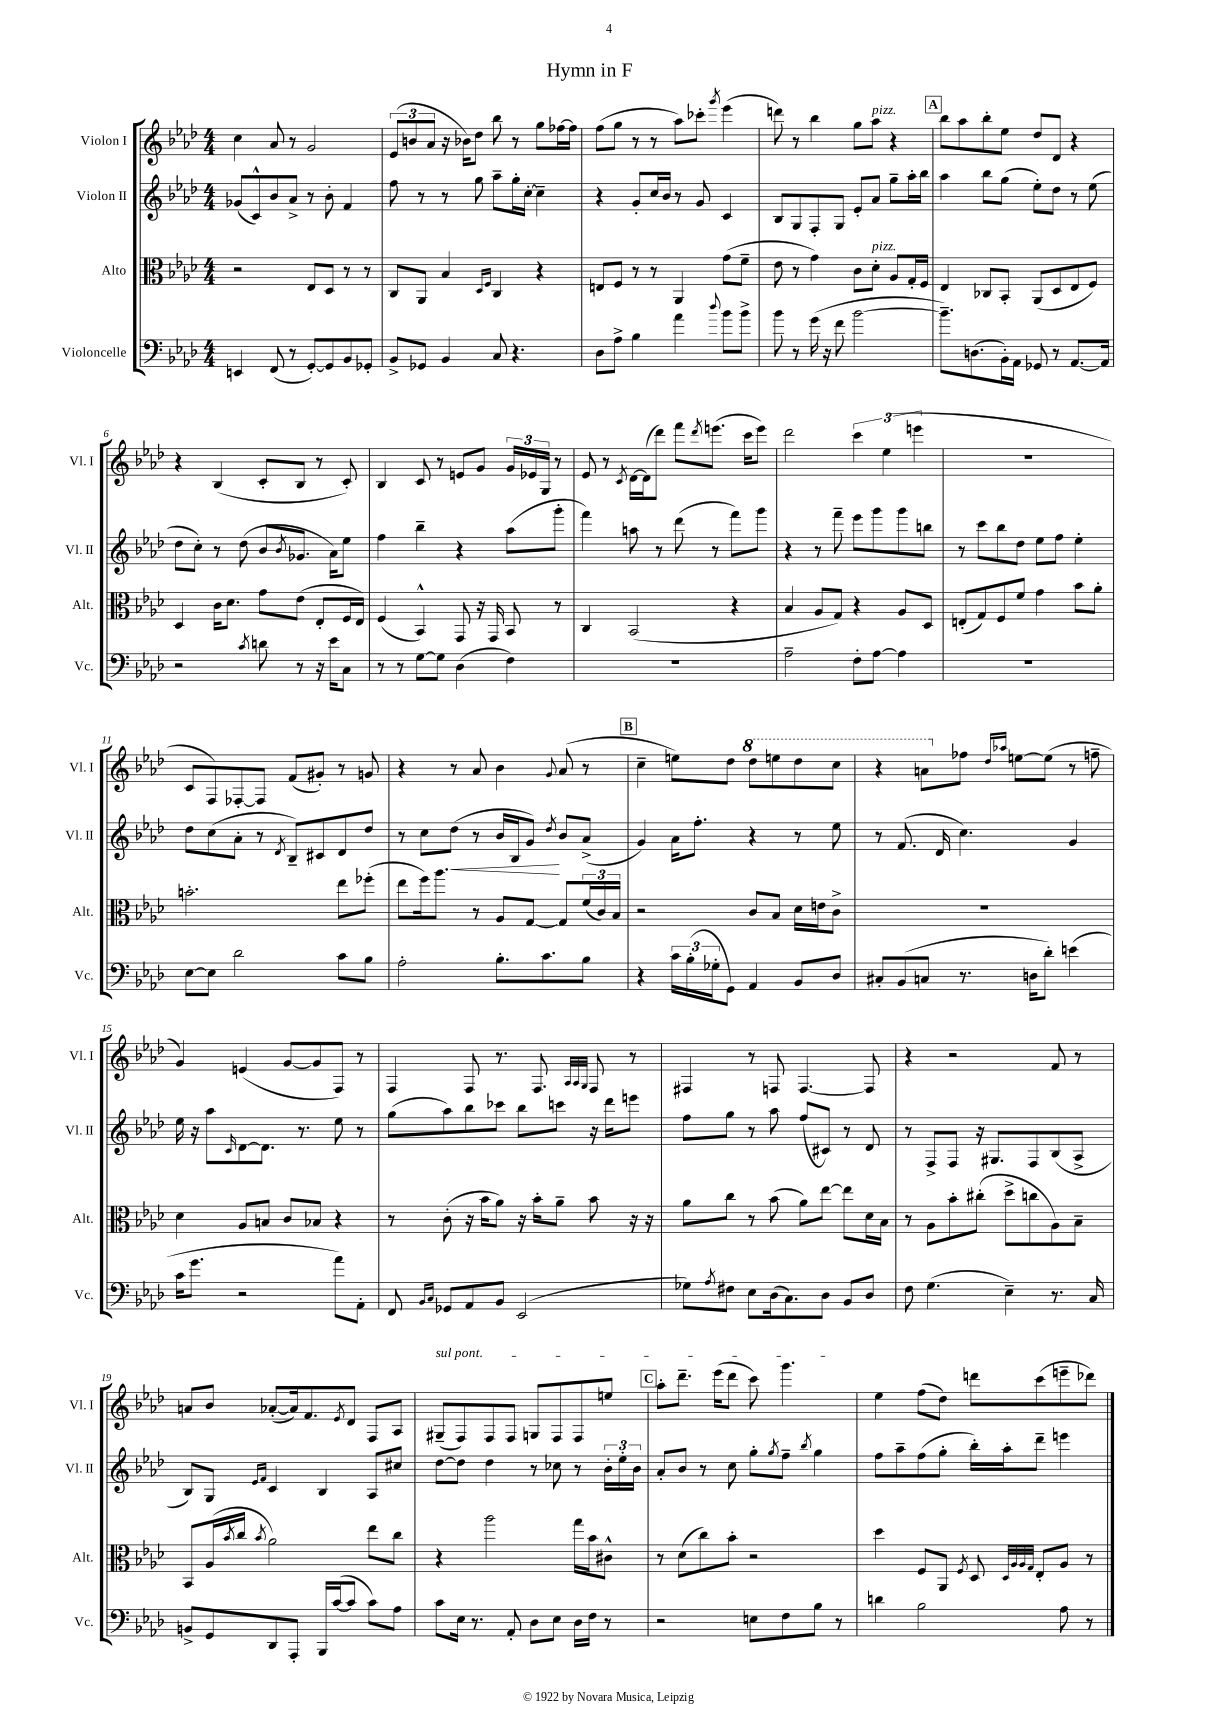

**kern	**kern	**kern	**kern
*staff4	*staff3	*staff2	*staff1
*clefF4	*clefC3	*clefG2	*clefG2
*k[b-e-a-d-]	*k[b-e-a-d-]	*k[b-e-a-d-]	*k[b-e-a-d-]
*M4/4	*M4/4	*M4/4	*M4/4
4EE/	2r	(8g-/L	4cc\
.	.	8c^^/)	.
(8FF/	.	8b-/	8a-/
8r	.	8a-^/J	8r
[8GG'/L)	8E-/L	8r	2g/
8GG/]	8D-/J	8b-'\	.
8BB-/	8r	4f/	.
8GG-'/J	8r	.	.
=	=	=	=
8BB-^/L	8C/L	8ff\	(12e-/L
.	.	.	12b/
8GG-/J	8AA-/J	8r	.
.	.	.	12a-/J
4BB-/	4B-/	8r	16r
.	.	.	16b-\LK)
.	.	8gg\	8dd-\J
.	16qqD-/LL	.	.
.	16qqF/JJ	.	.
8C/	4C/	8aa-~\L	8bb-\
4.r	.	16gg'\L	8r
.	.	[16cc'\JJ	.
.	4r	4cc~\]	8gg\L
.	.	.	[16ff-\L
.	.	.	16ff-\]JJ
=	=	=	=
8D-\L	8E/L	4r	(8ff\L
8A-^\J	8F/J	.	8gg\J
4B-\	8r	8g'/L	8r
.	8r	16cc/L	8r
.	.	16b-/JJ	.
4a-\	4AA-/	8r	8aa-\L)
.	.	8g/	8ccc-'\J
8qqdd-/	.	.	8qggg/
8b-\L	(8g\L	4c/	(4eee-\
8b-^\J	8f~\J	.	.
=	=	=	=
8b-\	8e-\	8B-/L	8ddd\)
8r	8r	8G/	8r
(16g\	4g\)	8F'/	4bb-\
16r	.	.	.
8f\	.	8G/J	.
[2b-\	8c\L	8e-'/L	8gg\L
.	8d-'\J	8a-/J	8aa-\J
.	8A-/L	8gg~\L	4r
.	16G'/L	16aa-'\L	.
.	16F/JJ	16bb-\JJ	.
=	=	=	=
8.b-~\]L)	4E-/	4aa-\	8bb-\L
.	.	.	8aa-\
(8.D\	.	.	.
.	8C-/L	8bb-\L	8bb-'\
16BB-'\L)	8BB-'/J	(8gg\J	8ee-\J
16AA-\JJ	.	.	.
8GG-/	(8AA-/L	8ee-'\L)	8dd-/L
8r	8D-/	8dd-\J	8d-/J
[8.AA-/L	8E-/	8r	4r
.	8F/J)	(8ee-\	.
16AA-/]Jk	.	.	.
=	=	=	=
2r	4D-/	8dd-\L	4r
.	.	8cc'\J)	.
.	16c\LK	8r	(4B-/
.	8.d-\J	.	.
.	.	(8dd-\	.
8qc/	.	.	.
8d\	8g\L	8b-/L	8c'/L
.	.	8qb-/	.
8r	(8e-\J	8.g-/J	8B-/J
16r	8E-'/L	.	8r
16e-\LK	.	16a-\LK)	.
8C\J	16F/L	8ee-\J	8c'/)
.	16E-/JJ)	.	.
=	=	=	=
8r	(4F/	4ff\	4B-/
8r	.	.	.
[8G\L	4BB-^^/)	4bb-~\	8c/
8G\]J	.	.	8r
(4D-\	8GG/	4r	8e/L
.	16r	.	8g/J
.	16GG/	.	.
4F\)	8BB-/	(8aa-\L	24g/LL
.	.	.	24e-/
.	.	.	24G/JJ
.	8r	8ggg'\J	8r
=	=	=	=
1r	4C/	4fff\)	8e-/
.	.	.	8r
.	.	.	8qc/
.	(2BB-/	8aa\	[16d-\LL
.	.	.	(16d-\]J
.	.	8r	8ddd-\J)
.	.	(8ddd-\	8fff\L
.	.	.	8qddd-/
.	.	8r	(8.eee\J
.	4r	8fff\L)	.
.	.	.	16ccc\LK
.	.	8ggg\J	8eee\J)
=	=	=	=
2A-~\	4B-/	4r	2ddd-\
.	8A-/L	8r	.
.	8G/J)	8fff~\	.
8F'\L	4r	8eee-\L	6ccc\
[8A-\J	.	8ggg\	.
.	.	.	(6ee-\
4A-\]	8A-/L	8ggg\	.
.	.	.	6eee\
.	8D-/J	8bb\J	.
=	=	=	=
1r	(8E'/L	8r	1r
.	8G/)	8ccc\L	.
.	8F/	8bb-\	.
.	8f/J	8dd-\J	.
.	4g\	8ee-\L	.
.	.	8ff\J	.
.	8b-\L	4ee-'\	.
.	8a-'\J	.	.
=	=	=	=
[8E-\L	2.b'\	8dd-\L	8c/L
8E-\]J	.	(8cc\	8F/)
2d-\	.	8a-'\J	[8F-'/
.	.	8r	8F-/]J
.	.	8qd-/	.
.	.	8B-~/L)	(8f/L
.	.	8c#/	8g#'/J)
8c\L	8ee-\L	8d-/	8r
8B-\J	(8ff-'\J	8dd-/J	8g/
=	=	=	=
2A-'\	8ee-\L	8r	4r
.	16ff\k)	8cc\L	.
.	8.aa-\J	.	.
.	.	(8dd-\J	8r
.	8r	8r	8a-/
8.B-'\L	8A-/L	16b-/LL	4b-\
.	.	16B-/J	.
.	[8G/J	8g/J)	.
8.c\	.	.	.
.	.	8qdd-/	8qqg/
.	8G/]L	8b-/L	(8a-/
8B-\J	(24f/L	(8a-^/J	8r
.	24c/)	.	.
.	24B-/JJ	.	.
=	=	=	=
4r	2r	4g/)	4cc~\
24c\LL	.	16a-\LK	8ee\L)
(24B-'\	.	.	.
.	.	8.ff'\J	.
24G-'\J	.	.	.
8GG\J)	.	.	8dd-\J
4AA-/	8c/L	4r	8ddd-\L
.	8B-/J	.	8eee\
8BB-/L	16d-\LL	8r	8ddd-\
.	16e\J	.	.
8D-/J	8c^\J	8ee-\	8ccc\J
=	=	=	=
8C#'/L	1r	8r	4r
(8BB-/	.	(8.f/	.
8C/J	.	.	8aa\L
.	.	16d-/	.
8.r	.	4.cc\)	8ff-\J
.	.	.	16qqdd-/LL
.	.	.	16qqaa-/JJ
.	.	.	[8ee\L
16D\LK	.	.	.
8d-'\J)	.	.	(8ee\]J
(4e\	.	4g/	8r
.	.	.	8ff~\
=	=	=	=
16c\LK	4d-\	16ee-\	4g/)
8.g\J	.	16r	.
.	.	8aa-\L	.
.	.	16qqc/	.
2r	8A-/L	[8d-\	(4e/
.	8B/J	8.d-\]J	.
.	8c/L	.	[8g/L
.	.	8.r	.
.	8B-/J	.	8g/]
8a-\L)	4r	8ee-\	8F/J)
8AA-'\J	.	8r	8r
=	=	=	=
8FF/	8r	(8gg\L	4F/
16qqBB-/LL	.	.	.
16qqC/JJ	.	.	.
8GG-/L	(8c'\	8aa-\)	.
8AA-/	16r	8bb-\	8F/
.	16b-\LK	.	.
8BB-/J	8a-\J)	8ccc-\J	8.r
(2EE-/	16r	8bb-\L	.
.	16b-'\LK	.	8.F/
.	8a-~\J	8ccc\J	.
.	.	.	32qqA-/LLL
.	.	.	32qqA-/
.	.	.	32qqG/JJJ
.	8b-\	16r	8F/
.	.	16ddd-\LK	.
.	16r	8eee\J	8r
.	16r	.	.
=	=	=	=
8G-\L)	8a-\L	8ff\L	4F#/
8qA-/	.	.	.
8F#\J	8cc\J	8gg\J	.
8E-\L	8r	8r	8r
(16D-\k	(8b-\	8aa-\	8F/
8.C\)	.	.	.
.	8a-\L)	(8ff/L	[4.F/
8D-\J	[8ee-\J	8c#/J)	.
8BB-/L	8ee-\]L	8r	.
8D-/J	16d-\L	8d-/	8F/]
.	16B-\JJ	.	.
=	=	=	=
8F\	8r	8r	4r
(4.G\	8A-\L	8F^/L	.
.	8b-'\	8F/J	2r
.	(8cc#'\J	16r	.
.	.	8.G#/L	.
4E-~\)	8dd-^\L	.	.
.	8cc\	8F/	.
8.r	8A-\)	(8B-/	8f/
.	8B-~\J	8A-^/J	8r
16C/	.	.	.
=	=	=	=
8BB^/L	8BB-/L	8B-/L)	8a/L
8GG/	(16A-/L	8G/J	8b-/J
.	8qb-/	.	.
.	16cc/JJ	.	.
.	.	16qqe-/LL	.
.	8qb-/	16qqf/JJ	.
8DD-/	2a-\)	4c/	([8a-'/L
8AAA-'/J	.	.	16a-/]k)
.	.	.	8.f/
16BBB-/LL	.	4B-/	.
([16c/J	.	.	.
.	.	.	8qe-/
8c/]J	.	.	8d-/J
8c\L)	8ee-\L	8A-/L	8F/L
8A-\J	8cc\J	8cc#/J	8A-/J
=	=	=	=
8c\L	4r	[8dd-\L	(8G#~/L
16E-\Jk	.	8dd-\]J	8F/)
8.r	.	.	.
.	2aa-\	4dd-\	8F/
8AA-'/	.	.	8F/J
8D-\L	.	8r	8G/L
8E-\J	.	8cc-\	8F/
16D-\LL	16gg\LL	8r	8F/
16F\JJ	16b-\J	.	.
8r	8c#^^\J	24b-'\LL	8ee/J
.	.	24ee-'\	.
.	.	24b-\JJ	.
=	=	=	=
2r	8r	8a-'/L	8aa-'\L
.	(8d-\L	8b-/J	8.ddd-~\J
.	8cc\)	8r	.
.	.	.	(16eee-\LK
.	8b-'\J	8cc\	8ddd-\J
8E\L	2r	8gg'\L	8ccc\)
.	.	8qgg/	.
8F\	.	8ff~\J	4.ggg\
.	.	8qbb-/	.
8B-\J	.	4gg\	.
8r	.	.	.
=	=	=	=
4d\	4dd-\	8ff\L	4ee-\
.	.	8aa-~\	.
2B-\	8F/L	(8ff\	(8ff\L
.	8AA-/J	8gg'\J	8dd-\J)
.	8qF/	.	.
.	8D-/	16bb-'\LL)	8ddd\L
.	.	16aa-'\J	.
.	32qqD-/LLL	.	.
.	32qqA-/	.	.
.	32qqA-/	.	.
.	32qqG/JJJ	.	.
.	8E-'/L	8ddd-~\J	(8ccc\
8A-\	8A-/J	4eee\	8eee~\
8r	8r	.	8ddd-\J)
==	==	==	==
*-	*-	*-	*-
